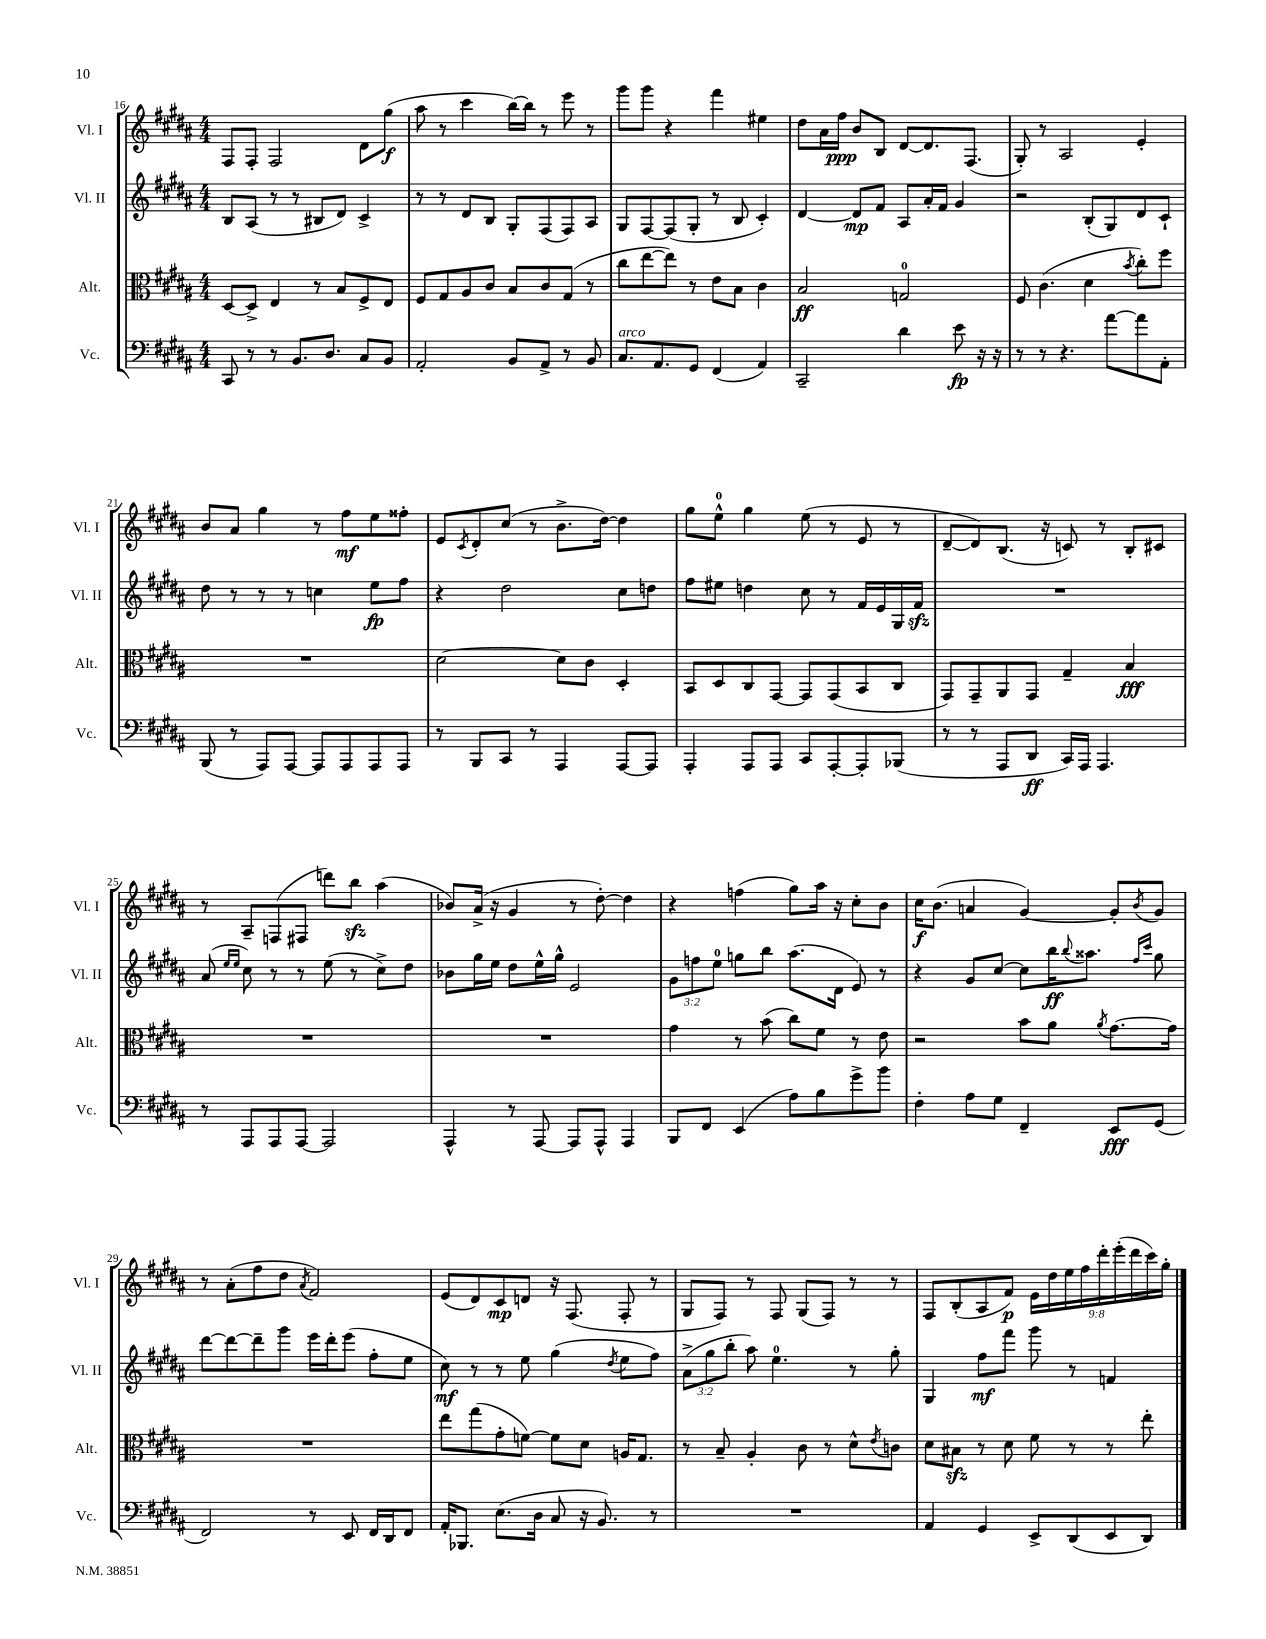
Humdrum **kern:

**kern	**kern	**kern	**kern
*staff4	*staff3	*staff2	*staff1
*clefF4	*clefC3	*clefG2	*clefG2
*k[f#c#g#d#a#]	*k[f#c#g#d#a#]	*k[f#c#g#d#a#]	*k[f#c#g#d#a#]
*M4/4	*M4/4	*M4/4	*M4/4
8CC#	[8D#	8B	8F#
8r	8D#^]	(8A#	8F#'
8r	4E	8r	2F#
8.BB	.	8r	.
.	8r	8B#	.
8.D#	.	.	.
.	8B	8d#)	.
8C#	8F#^	4c#^	8d#
8BB	8E	.	(8gg#
=	=	=	=
2AA#'	8F#	8r	8aa#
.	8G#	8r	8r
.	8A#	8d#	4ccc#
.	8c#	8B	.
8BB	8B	8G#'	[16bb)
.	.	.	16bb]
8AA#^	8c#	(8F#	8r
8r	(8G#	8F#)	8eee
8BB	8r	8A#	8r
=	=	=	=
8.C#	8cc#	8G#	8ggg#
.	[8ee	[8F#	8ggg#
8.AA#	.	.	.
.	8ee])	(8F#]	4r
8GG#	8r	8G#'	.
(4FF#	8e	8r	4fff#
.	8B	8B	.
4AA#)	4c#	4c#')	4ee#
=	=	=	=
2CC#~	2B	[4d#	8dd#
.	.	.	16a#
.	.	.	16ff#
.	.	8d#]	8b
.	.	8f#	8B
4d#	2G	8A#	[8d#
.	.	16a#'	8.d#]
.	.	16f#	.
8e	.	4g#	.
.	.	.	(8.F#
16r	.	.	.
16r	.	.	.
=	=	=	=
8r	8F#	2r	8G#')
8r	(4.c#	.	8r
4.r	.	.	2A#
.	4d#	(8B'	.
[8a#	.	8G#)	.
.	8qb	.	.
8a#]	8cc#')	8d#	4e'
8AA#'	8ff#	8c#`	.
=	=	=	=
(8BBB	1r	8dd#	8b
8r	.	8r	8a#
8AAA#)	.	8r	4gg#
[8AAA#	.	8r	.
8AAA#]	.	4cc	8r
8AAA#	.	.	8ff#
8AAA#	.	8ee	8ee
8AAA#	.	8ff#	8ff##'
=	=	=	=
8r	[2d#	4r	8e
.	.	.	8qc#
8BBB	.	.	8d#'
8CC#	.	2dd#	(8cc#
8r	.	.	8r
4AAA#	8d#]	.	8.b^
.	8c#	.	.
.	.	.	[16dd#)
[8AAA#	4D#'	8cc#	4dd#]
8AAA#]	.	8dd	.
=	=	=	=
4AAA#'	8BB	8ff#	8gg#
.	8D#	8ee#	8ee^^
8AAA#	8C#	4dd	4gg#
8AAA#	[8GG#	.	.
8CC#	8GG#]	8cc#	(8ee
[8AAA#'	(8GG#	8r	8r
8AAA#']	8BB	16f#	8e
.	.	16e	.
(8BBB-	8C#	16G#	8r
.	.	16f#	.
=	=	=	=
8r	8GG#)	1r	[8d#~
8r	8GG#~	.	8d#])
8AAA#	8AA#	.	(8.B
8DD#	8GG#	.	.
.	.	.	16r
16CC#)	4G#~	.	8c)
16AAA#	.	.	.
4.AAA#	.	.	8r
.	4B	.	8B'
.	.	.	8c#
=	=	=	=
8r	1r	(8a#	8r
.	.	16qqee	.
.	.	16qqee	.
8AAA#	.	8cc#)	8A#~
8AAA#	.	8r	(8F
[8AAA#	.	8r	8F#
2AAA#]	.	(8ee	8ddd)
.	.	8r	8bb
.	.	8cc#^)	(4aa#
.	.	8dd#	.
=	=	=	=
4AAA#^^	1r	8b-	8b-)
.	.	16gg#	(16a#^
.	.	16ee	16r
8r	.	8dd#	4g#
[8AAA#	.	16ee^^	.
.	.	16gg#^^	.
8AAA#]	.	2e	8r
8AAA#^^	.	.	[8dd#')
4AAA#	.	.	4dd#]
=	=	=	=
8BBB	4g#	12g#	4r
.	.	12ff	.
8FF#	.	.	.
.	.	12ee	.
(4EE	8r	8gg	(4ff
.	(8b	8bb	.
8A#)	8cc#)	(8.aa#	8gg#)
8B	8f#	.	16aa#
.	.	16d#	16r
8g#^	8r	8e)	8cc#'
8b	8e	8r	8b
=	=	=	=
4F#'	2r	4r	16cc#
.	.	.	(8.b
8A#	.	8g#	4a
8G#	.	[8cc#	.
4FF#~	8b	8cc#]	[4g#)
.	8a#	16bb	.
.	.	8qqbb	.
.	.	8.aa##	.
.	8qa#	.	.
8EE	[8.g#	.	8g#']
.	.	16qqff#	.
.	.	16qqccc#	8qb
(8GG#	.	8gg#	8g#
.	16g#]	.	.
=	=	=	=
2FF#)	1r	[8ddd#	8r
.	.	8ddd#_	(8a#'
.	.	8ddd#~]	8ff#
.	.	8ggg#	8dd#
.	.	.	8qa#
8r	.	16eee	2f#)
.	.	16ddd#'	.
8EE	.	(8eee	.
16FF#	.	8ff#'	.
16DD#	.	.	.
8FF#	.	8ee	.
=	=	=	=
16AA#'	8ee	8cc#)	(8e
8.BBB-	.	.	.
.	(8gg#	8r	8d#)
(8.E	8g#'	8r	8c#
.	[8f)	8ee	8d
16D#	.	.	.
8C#	8f]	(4gg#	16r
.	.	.	(8.F#
16r	8d#	.	.
8.BB)	.	.	.
.	.	8qdd#	.
.	16A	8ee	8F#'
.	8.G#	.	.
8r	.	8ff#)	8r
=	=	=	=
1r	8r	(12a#^	8G#
.	.	12gg#	.
.	8B~	.	8F#)
.	.	12bb'	.
.	4A#'	8aa#)	8r
.	.	4.ee	8F#
.	8c#	.	(8G#
.	8r	.	8F#)
.	8d#^^	8r	8r
.	8qe	.	.
.	8c	8gg#'	8r
=	=	=	=
4AA#	8d#	4G#	8F#
.	8B#	.	(8B'
4GG#	8r	8ff#	8A#
.	8d#	8fff#	8f#)
8EE^	8f#	8ggg#	18e
.	.	.	18dd#
.	.	.	18ee
(8DD#	8r	8r	.
.	.	.	18ff#
.	.	.	18ddd#'
8EE	8r	4f	.
.	.	.	(18eee'
.	.	.	18ddd#
8DD#)	8ee'	.	.
.	.	.	18ccc#)
.	.	.	18gg#'
==	==	==	==
*-	*-	*-	*-
